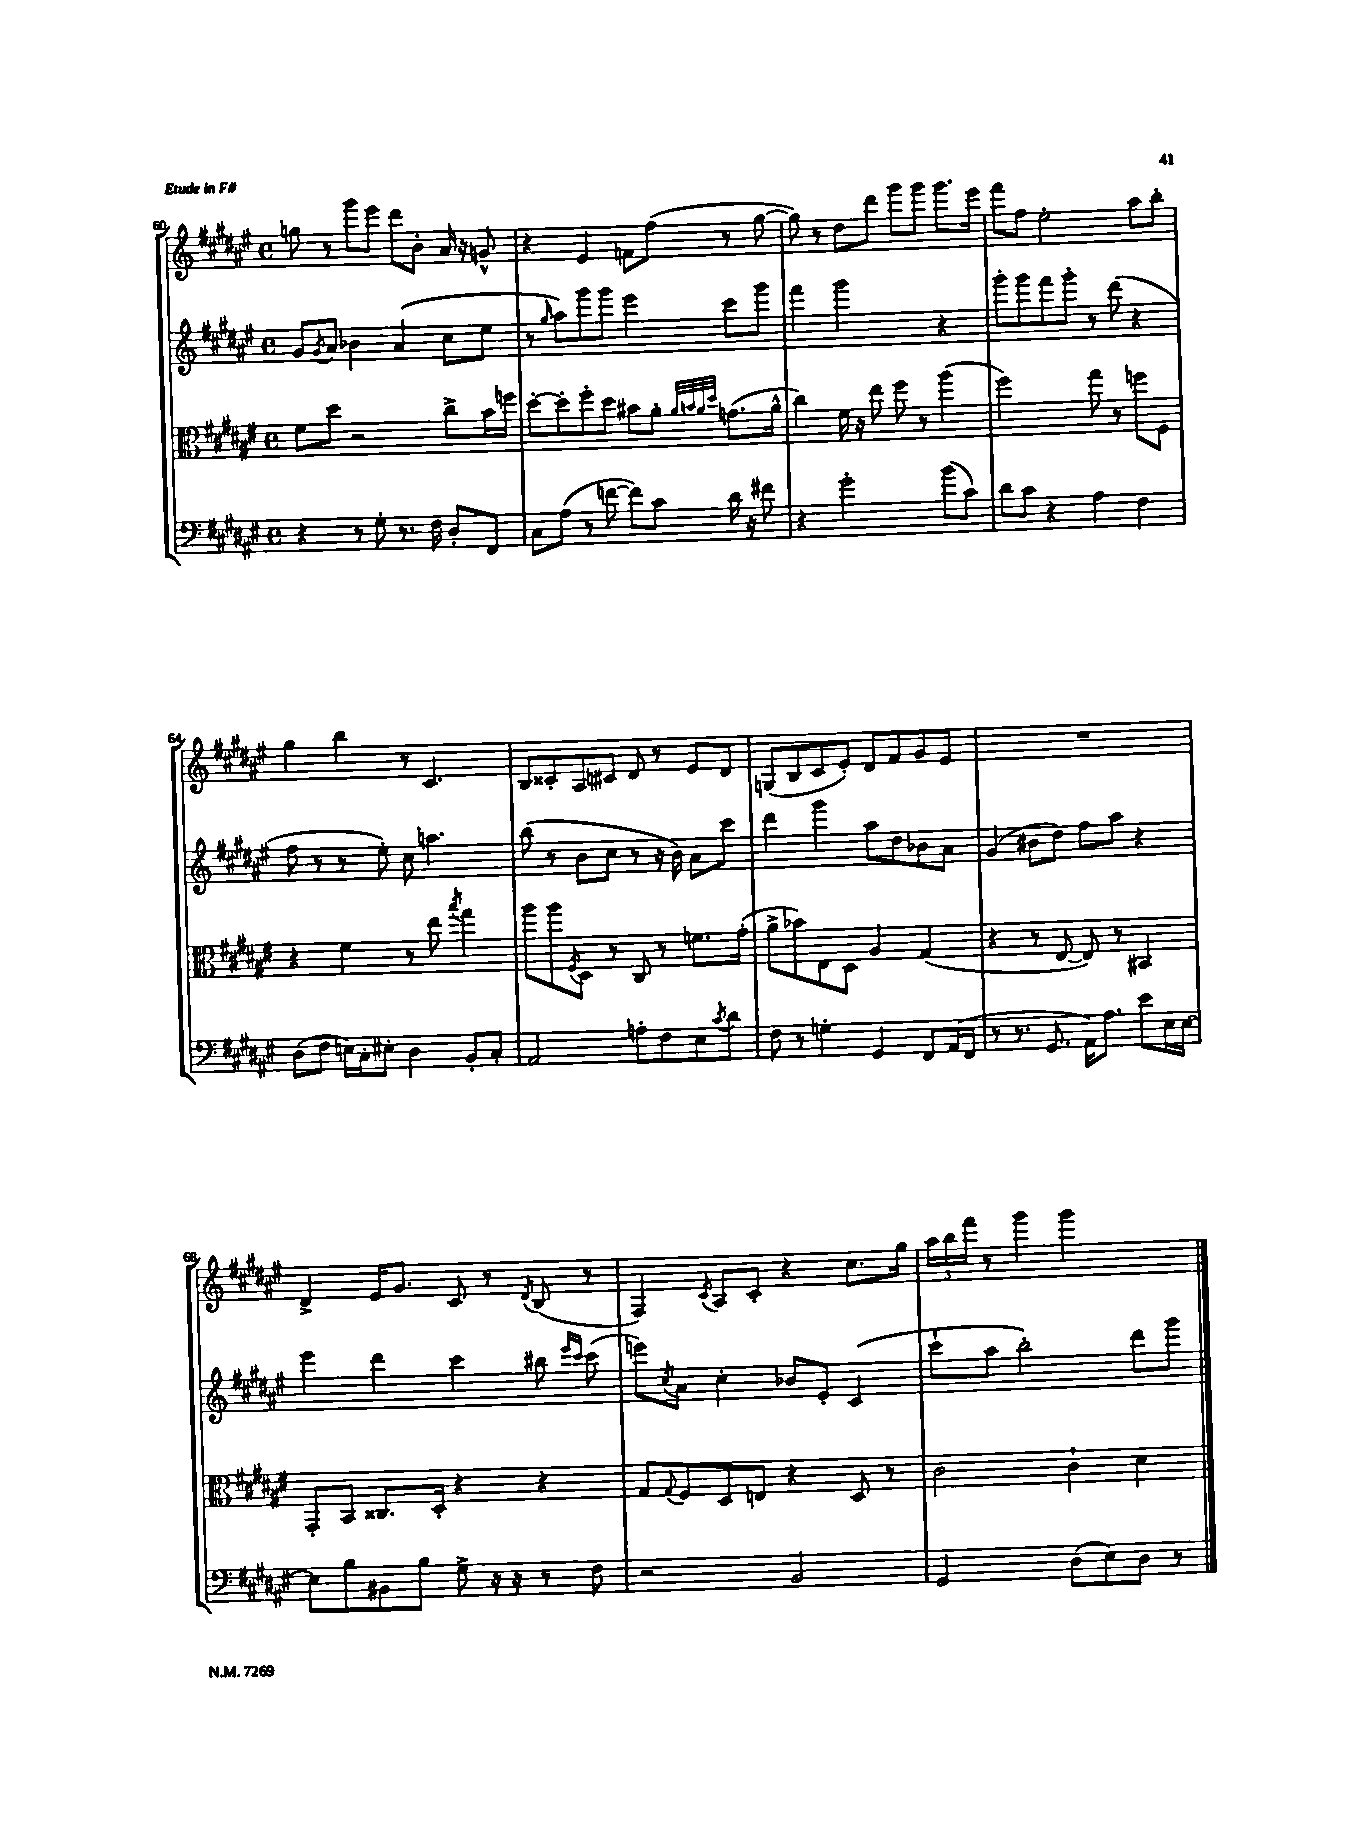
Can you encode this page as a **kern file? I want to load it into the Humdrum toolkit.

**kern	**kern	**kern	**kern
*staff4	*staff3	*staff2	*staff1
*clefF4	*clefC3	*clefG2	*clefG2
*k[f#c#g#d#a#e#]	*k[f#c#g#d#a#e#]	*k[f#c#g#d#a#e#]	*k[f#c#g#d#a#e#]
*M4/4	*M4/4	*M4/4	*M4/4
*met(c)	*met(c)	*met(c)	*met(c)
4r	8f#	8g#	8gg
.	.	8qg#	.
.	8dd#	8a#	8r
8r	2r	4b-	8ggg#
8G#'	.	.	8eee#
8.r	.	(4a#	8ddd#
.	.	.	8b'
16F#	.	.	.
8D#'	8cc#^	8cc#	16a#
.	.	.	16r
8FF#	16b	8ee#	8g^^
.	16ff	.	.
=	=	=	=
8C#	[8dd#'	8r	4r
.	.	16qqgg#	.
(8A#	8dd#']	8aa#)	.
8r	8ff#'	8ggg#	4e#
[8f	8dd#	8ggg#	.
8f])	8b#	4eee#	8f
8c#	8a#'	.	(8ff#
.	32qqa#	.	.
.	32qqb	.	.
.	32qqa#	.	.
.	32qqdd#	.	.
16d#	(8.g	8ccc#	8r
16r	.	.	.
8f#	.	8ggg#	[8gg#
.	16a#^^	.	.
=	=	=	=
4r	4cc#)	4fff#	8gg#])
.	.	.	8r
2g#'	16f#	2ggg#	8dd#
.	16r	.	.
.	8ee#	.	8ddd#
.	8ff#	.	8ggg#
.	8r	.	8ggg#
(8b	(4aa#	4r	8.ggg#
8c#)	.	.	.
.	.	.	16eee#
=	=	=	=
8d#	2ff#)	8ggg#'	8fff#
8c#	.	8ggg#	8ff#
4r	.	8fff#	2ee#'
.	.	8ggg#'	.
4A#	8gg#	8r	.
.	8r	(8ddd#	.
4F#	8ff	4r	8aa#
.	8F#	.	8bb'
=	=	=	=
(8D#	4r	8ff#	4gg#
8F#	.	8r	.
16E)	4f#	8r	4bb
16C#'	.	.	.
8E#'	.	8ee#')	.
4D#	8r	8cc#	8r
.	8ee#	4.aa	4.c#
.	8qbb	.	.
8BB'	4gg#	.	.
8C#'	.	.	.
=	=	=	=
2AA#	8aa#	(8bb	8B
.	8aa#	8r	8c##'
.	8qF#	.	.
.	8D#	8b	8A#
.	8r	8cc#	8c#
8A'	8C#	8r	8d#
8F#	8r	16r	8r
.	.	16b)	.
8E#	8.f	8a#	8e#
8qc#	.	.	.
8d#	.	8ccc#	8d#
.	(16g#'	.	.
=	=	=	=
8F#	8a#^	4ddd#	(8G
8r	8b-)	.	8B
4G'	8E#	4ggg#	8c#
.	8D#	.	8e#')
4GG#	4A#	8aa#	8d#
.	.	8dd#	8f#
8FF#	(4G#	8b-	8g#
(16AA#	.	8a#	8e#
16FF#	.	.	.
=	=	=	=
8r	4r	(4g#	1r
8.r	.	.	.
.	8r	8b#	.
8.GG#	.	.	.
.	[8E#	8dd#)	.
16AA#)	8E#])	8ff#	.
8.A#	.	.	.
.	8r	8aa#	.
8e#	4BB#	4r	.
16E#	.	.	.
[16E#	.	.	.
=	=	=	=
8E#]	8GG#'	4eee#	4d#^
8B	8BB	.	.
8BB#	8.C##	4ddd#	16e#
.	.	.	8.g#
8B	.	.	.
.	16D#'	.	.
8G#^	4r	4ccc#	8c#
16r	.	.	8r
16r	.	.	.
.	.	.	8qd#
8r	4r	8bb#	(8B
.	.	16qqeee#	.
.	.	16qqccc#	.
8F#	.	(8ccc#	8r
=	=	=	=
2r	8G#	8eee)	4F#)
.	8qqG#	8qcc#	.
.	8F#	8a#	.
.	.	.	8qc#
.	8D#	4cc#'	8A#
.	8E	.	8c#'
2BB	4r	8b-	4r
.	.	8e#'	.
.	8D#	(4c#	8.cc#
.	8r	.	.
.	.	.	16gg#
=	=	=	=
2GG#	2c#	8ccc#`	24aa#
.	.	.	24bb
.	.	.	24fff#
.	.	8aa#	8r
.	.	2bb')	4ggg#
(8D#	4c#`	.	2ggg#
8E#)	.	.	.
8D#	4d#	8ddd#	.
8r	.	8ggg#	.
==	==	==	==
*-	*-	*-	*-
